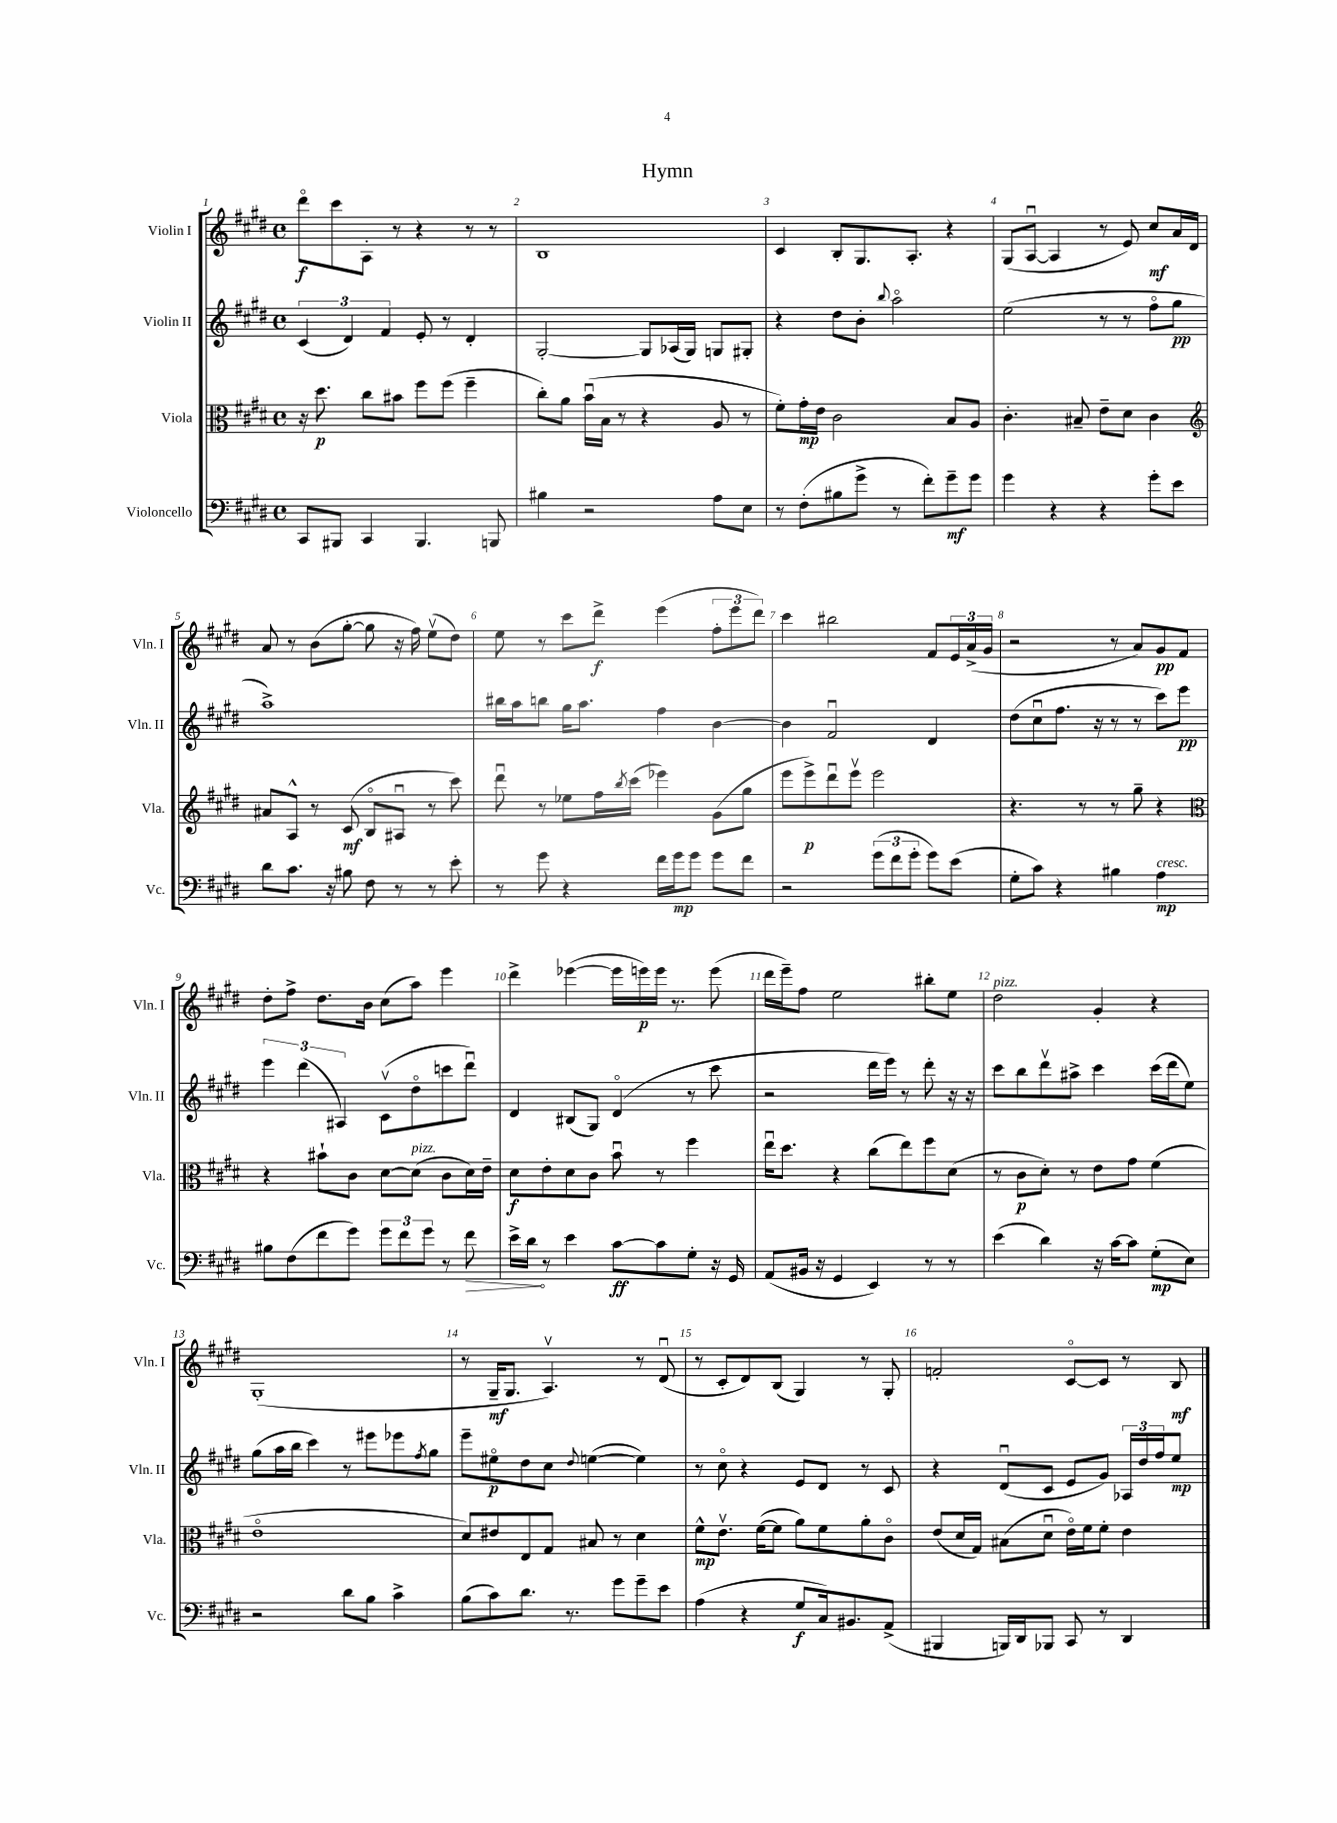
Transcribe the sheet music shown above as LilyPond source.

\header { title = "Hymn" }
<<
\new StaffGroup <<
\new Staff = "s0" \with { instrumentName = "Violin I" shortInstrumentName = "Vln. I" } {
    \clef treble \key e \major \defaultTimeSignature \time 4/4
    dis'''8\flageolet\f cis'''8 a8-. r8 r4 r8 r8 |
    b1 |
    cis'4 b8-. gis8. a8.-. r4 |
    gis8( a8~\downbow a4 r8 e'8) cis''8\mf a'16 dis'16 |
    a'8 r8 b'8( gis''8~-. gis''8 r16 fis''16) e''8\upbow( dis''8) |
    e''8 r8 cis'''8 dis'''8->\f e'''4( \tuplet 3/2 { fis''8-. e'''8 dis'''8) } |
    cis'''4 bis''2 fis'8 \tuplet 3/2 { e'16 a'16->( gis'16 } |
    r2 r8 a'8) gis'8\pp fis'8 |
    dis''8-. fis''8-> dis''8. b'16 cis''8( a''8) e'''4 |
    dis'''4-> ees'''4~( ees'''16 e'''16\p) e'''16 r8. e'''8( |
    dis'''16 e'''16--) fis''8 e''2 bis''8-. e''8 |
    dis''2^\markup { \italic "pizz." } gis'4-. r4 |
    gis1-.( |
    r8 gis16--\mf gis8. a4.\upbow) r8 dis'8\downbow( |
    r8 cis'8-. dis'8) b8( gis4) r8 gis8-. |
    f'2-. cis'8~\flageolet cis'8 r8 b8\mf \bar "|." |
}
\new Staff = "s1" \with { instrumentName = "Violin II" shortInstrumentName = "Vln. II" } {
    \clef treble \key e \major \defaultTimeSignature \time 4/4
    \tuplet 3/2 { cis'4( dis'4) fis'4 } e'8-. r8 dis'4-. |
    gis2~-. gis8 aes16( gis16) g8 gis8-. |
    r4 dis''8 b'8-. \appoggiatura { b''8 } a''2\flageolet |
    e''2( r8 r8 fis''8\flageolet gis''8\pp |
    a''1->) |
    bis''16 a''16 b''8 gis''16 a''8. fis''4 b'4~ |
    b'4 fis'2\downbow dis'4 |
    dis''8( cis''8\downbow fis''8. r16 r8 r8 cis'''8) e'''8\pp |
    \tuplet 3/2 { e'''4 dis'''4( ais4) } cis'8\upbow( dis''8\flageolet c'''8 dis'''8\downbow) |
    dis'4 bis8( gis8) dis'4\flageolet( r8 cis'''8 |
    r2 dis'''16 e'''16) r8 dis'''8-. r16 r16 |
    cis'''8 b''8 dis'''8\upbow ais''8-> cis'''4 cis'''16( dis'''16 e''8) |
    gis''8( a''16 b''16 cis'''4) r8 eis'''8 ees'''8 \acciaccatura { fis''8 } gis''8 |
    e'''8-- eis''8\flageolet\p dis''8 cis''8 \appoggiatura { dis''8 } e''4~( e''4) |
    r8 cis''8\flageolet r4 e'8 dis'8 r8 cis'8 |
    r4 dis'8\downbow( cis'8 e'8 gis'8) \tuplet 3/2 { aes16 dis''16 fis''16 } e''8\mp \bar "|." |
}
\new Staff = "s2" \with { instrumentName = "Viola" shortInstrumentName = "Vla." } {
    \clef alto \key e \major \defaultTimeSignature \time 4/4
    r16 dis''8.\p cis''8 bis'8 fis''8 fis''8( fis''4-- |
    cis''8-.) a'8 b'16\downbow( b16 r8 r4 a8 r8 |
    fis'8-.) gis'16-.\mp e'16 cis'2 b8 a8 |
    cis'4.-. bis8-- e'8-- dis'8 cis'4 |
    \clef treble ais'8 a8-^ r8 cis'8\mf( b8\flageolet ais8\downbow r8 cis'''8) |
    dis'''8\downbow r8 ees''8 fis''16 \acciaccatura { b''8 } cis'''16( ees'''4) gis'8( gis''8 |
    e'''8 e'''8->\p) dis'''8\downbow e'''8\upbow e'''2 |
    r4. r8 r8 gis''8-- r4 |
    \clef alto r4 bis'8-! cis'8 dis'8~ dis'8^\markup { \italic "pizz." }( cis'8 dis'16) e'16-- |
    dis'8\f e'8-. dis'8 cis'8 b'8\downbow r8 fis''4 |
    e''16\downbow dis''8. r4 cis''8( e''8) fis''8 dis'8( |
    r8 cis'8\p dis'8-.) r8 e'8 gis'8 fis'4( |
    e'1\flageolet |
    dis'8) eis'8 e8 gis8 bis8 r8 dis'4 |
    fis'8-^\mp e'8.\upbow fis'16~( fis'8 a'8) fis'8 a'8-. cis'8\flageolet |
    e'8( dis'16 gis16) bis8( dis'8\downbow e'16\flageolet) fis'16 fis'8-. e'4 \bar "|." |
}
\new Staff = "s3" \with { instrumentName = "Violoncello" shortInstrumentName = "Vc." } {
    \clef bass \key e \major \defaultTimeSignature \time 4/4
    cis,8 bis,,8 cis,4 bis,,4. b,,8 |
    bis4 r2 a8 e8 |
    r8 fis8-.( bis8 gis'8-> r8 fis'8-.) gis'8--\mf gis'8 |
    gis'4 r4 r4 gis'8-. e'8 |
    dis'8 cis'8. r16 bis8 fis8 r8 r8 e'8-. |
    r8 gis'8 r4 fis'16 gis'16\mp gis'8 gis'8 fis'8 |
    r2 \tuplet 3/2 { gis'8( fis'8 gis'8-. } gis'8) e'8( |
    gis8-. cis'8) r4 bis4 a4\mp^\markup { \italic "cresc." } |
    bis8 fis8( fis'8 gis'8) \tuplet 3/2 { gis'8 fis'8 gis'8 } r8 \once \override Hairpin.circled-tip = ##t fis'8\> |
    e'16-> dis'16\! r8 e'4 cis'8~\ff cis'8 gis8-. r16 gis,16 |
    a,8( bis,16 r16 gis,4 e,4) r8 r8 |
    e'4( dis'4) r16 cis'16~ cis'8 gis8-.\mp( e8) |
    r2 dis'8 b8 cis'4-> |
    b8( cis'8) dis'8. r8. gis'8 gis'8-- e'8 |
    a4( r4 gis8\f cis16) bis,8. a,8->( |
    bis,,4 b,,16) dis,16 bes,,8 cis,8 r8 dis,4 \bar "|." |
}
>>
>>
\layout { \context { \Score \override BarNumber.break-visibility = ##(#f #t #t) barNumberVisibility = #all-bar-numbers-visible } }
